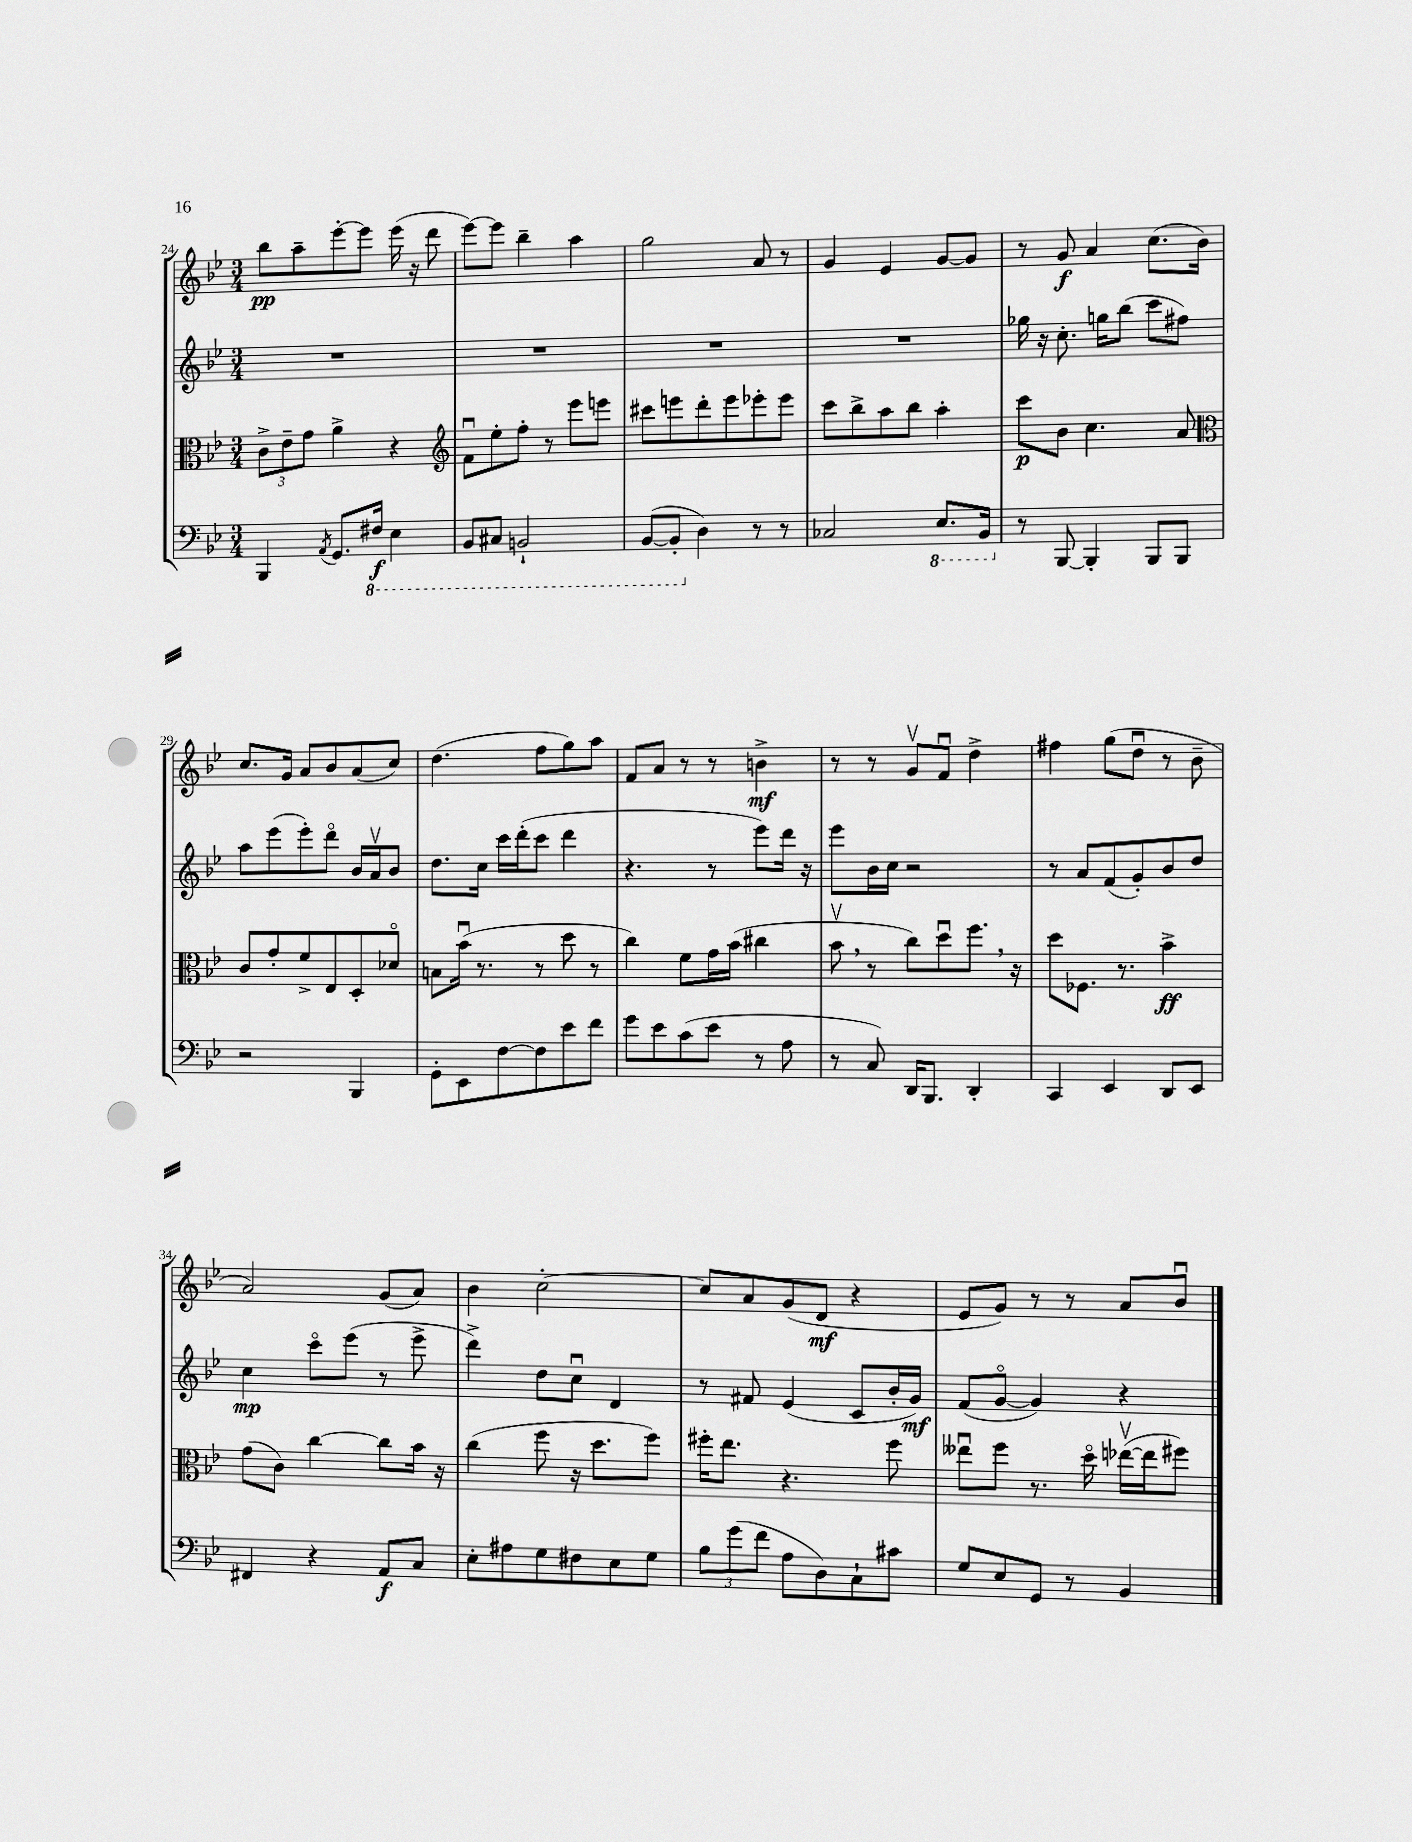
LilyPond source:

<<
\new StaffGroup <<
\new Staff = "s0" {
    \clef treble \key bes \major \numericTimeSignature \time 3/4
    bes''8\pp a''8-- ees'''8~-. ees'''8 ees'''16( r16 d'''8 |
    ees'''8~) ees'''8 bes''4-- a''4 |
    g''2 a'8 r8 |
    g'4 ees'4 g'8~ g'8 |
    r8 g'8\f a'4 c''8.( bes'16) |
    c''8. g'16 a'8 bes'8 a'8( c''8) |
    d''4.( f''8 g''8) a''8 |
    f'8 a'8 r8 r8 b'4->\mf |
    r8 r8 g'8\upbow f'8\downbow d''4-> |
    fis''4 g''8( d''8\downbow r8 bes'8-- |
    a'2) g'8( a'8) |
    bes'4 c''2~-. |
    c''8 a'8 g'8( d'8\mf r4 |
    ees'8 g'8) r8 r8 a'8 bes'8\downbow \bar "|." |
}
\new Staff = "s1" {
    \clef treble \key bes \major \numericTimeSignature \time 3/4
    R2. |
    R2. |
    R2. |
    R2. |
    ges''16 r16 c''8.-. g''16 bes''8( c'''8 fis''8) |
    a''8 ees'''8( ees'''8-.) d'''8\flageolet bes'16 a'16\upbow bes'8 |
    d''8. c''16 c'''16 d'''16-.( c'''8 d'''4 |
    r4. r8 ees'''8) d'''16 r16 |
    ees'''8 bes'16 c''16 r2 |
    r8 a'8 f'8( g'8-.) bes'8 d''8 |
    c''4\mp c'''8\flageolet ees'''8( r8 ees'''8-> |
    d'''4->) d''8 c''8\downbow d'4 |
    r8 fis'8 ees'4( c'8 bes'16-. g'16\mf) |
    f'8( g'8~\flageolet g'4) r4 \bar "|." |
}
\new Staff = "s2" {
    \clef alto \key bes \major \numericTimeSignature \time 3/4
    \tuplet 3/2 { c'8-> ees'8-- g'8 } a'4-> r4 |
    \clef treble f'8\downbow ees''8-. f''8-. r8 ees'''8 e'''8 |
    cis'''8 e'''8 d'''8-. e'''8 ees'''8-. ees'''8 |
    c'''8 bes''8-> a''8 bes''8 a''4-. |
    c'''8\p bes'8 c''4. a'8 |
    \clef alto c'8 g'8-. f'8-> ees8 d8-. des'8\flageolet |
    b8 bes'16\downbow( r8. r8 d''8 r8 |
    c''4) f'8 g'16 bes'16( cis''4 |
    bes'8\upbow \breathe r8 c''8) d''8\downbow f''8. \breathe r16 |
    d''8 fes8. r8. bes'4->\ff |
    g'8( c'8) c''4~ c''8 bes'16 r16 |
    c''4( f''8 r16 d''8. f''8) |
    fis''16-. ees''8. r4. fis''8 |
    eeses''8\downbow f''8 r8. d''16\flageolet ees''16~\upbow( ees''16 fis''8) \bar "|." |
}
\new Staff = "s3" {
    \clef bass \key bes \major \numericTimeSignature \time 3/4
    bes,,4 \acciaccatura { a,8 } g,8. \ottava #-1 fis,16\f ees,4 |
    bes,,8 cis,8 b,,2-! |
    bes,,8~( bes,,8-. \ottava #0 d4) r8 r8 |
    ces2 \ottava #-1 ees,8. bes,,16 \ottava #0 |
    r8 bes,,8~ bes,,4-. bes,,8 bes,,8 |
    r2 bes,,4 |
    g,8-. ees,8 f8~ f8 ees'8 f'8 |
    g'8 ees'8 c'8( ees'8 r8 a8 |
    r8 c8) d,16 bes,,8. d,4-. |
    c,4 ees,4 d,8 ees,8 |
    fis,4 r4 a,8\f c8 |
    ees8-. ais8 g8 fis8 ees8 g8 |
    \tuplet 3/2 { bes8 g'8( f'8 } a8 d8) c8-! cis'8 |
    g8 ees8 g,8 r8 bes,4 \bar "|." |
}
>>
>>
\layout { \context { \Score currentBarNumber = #24 } }
